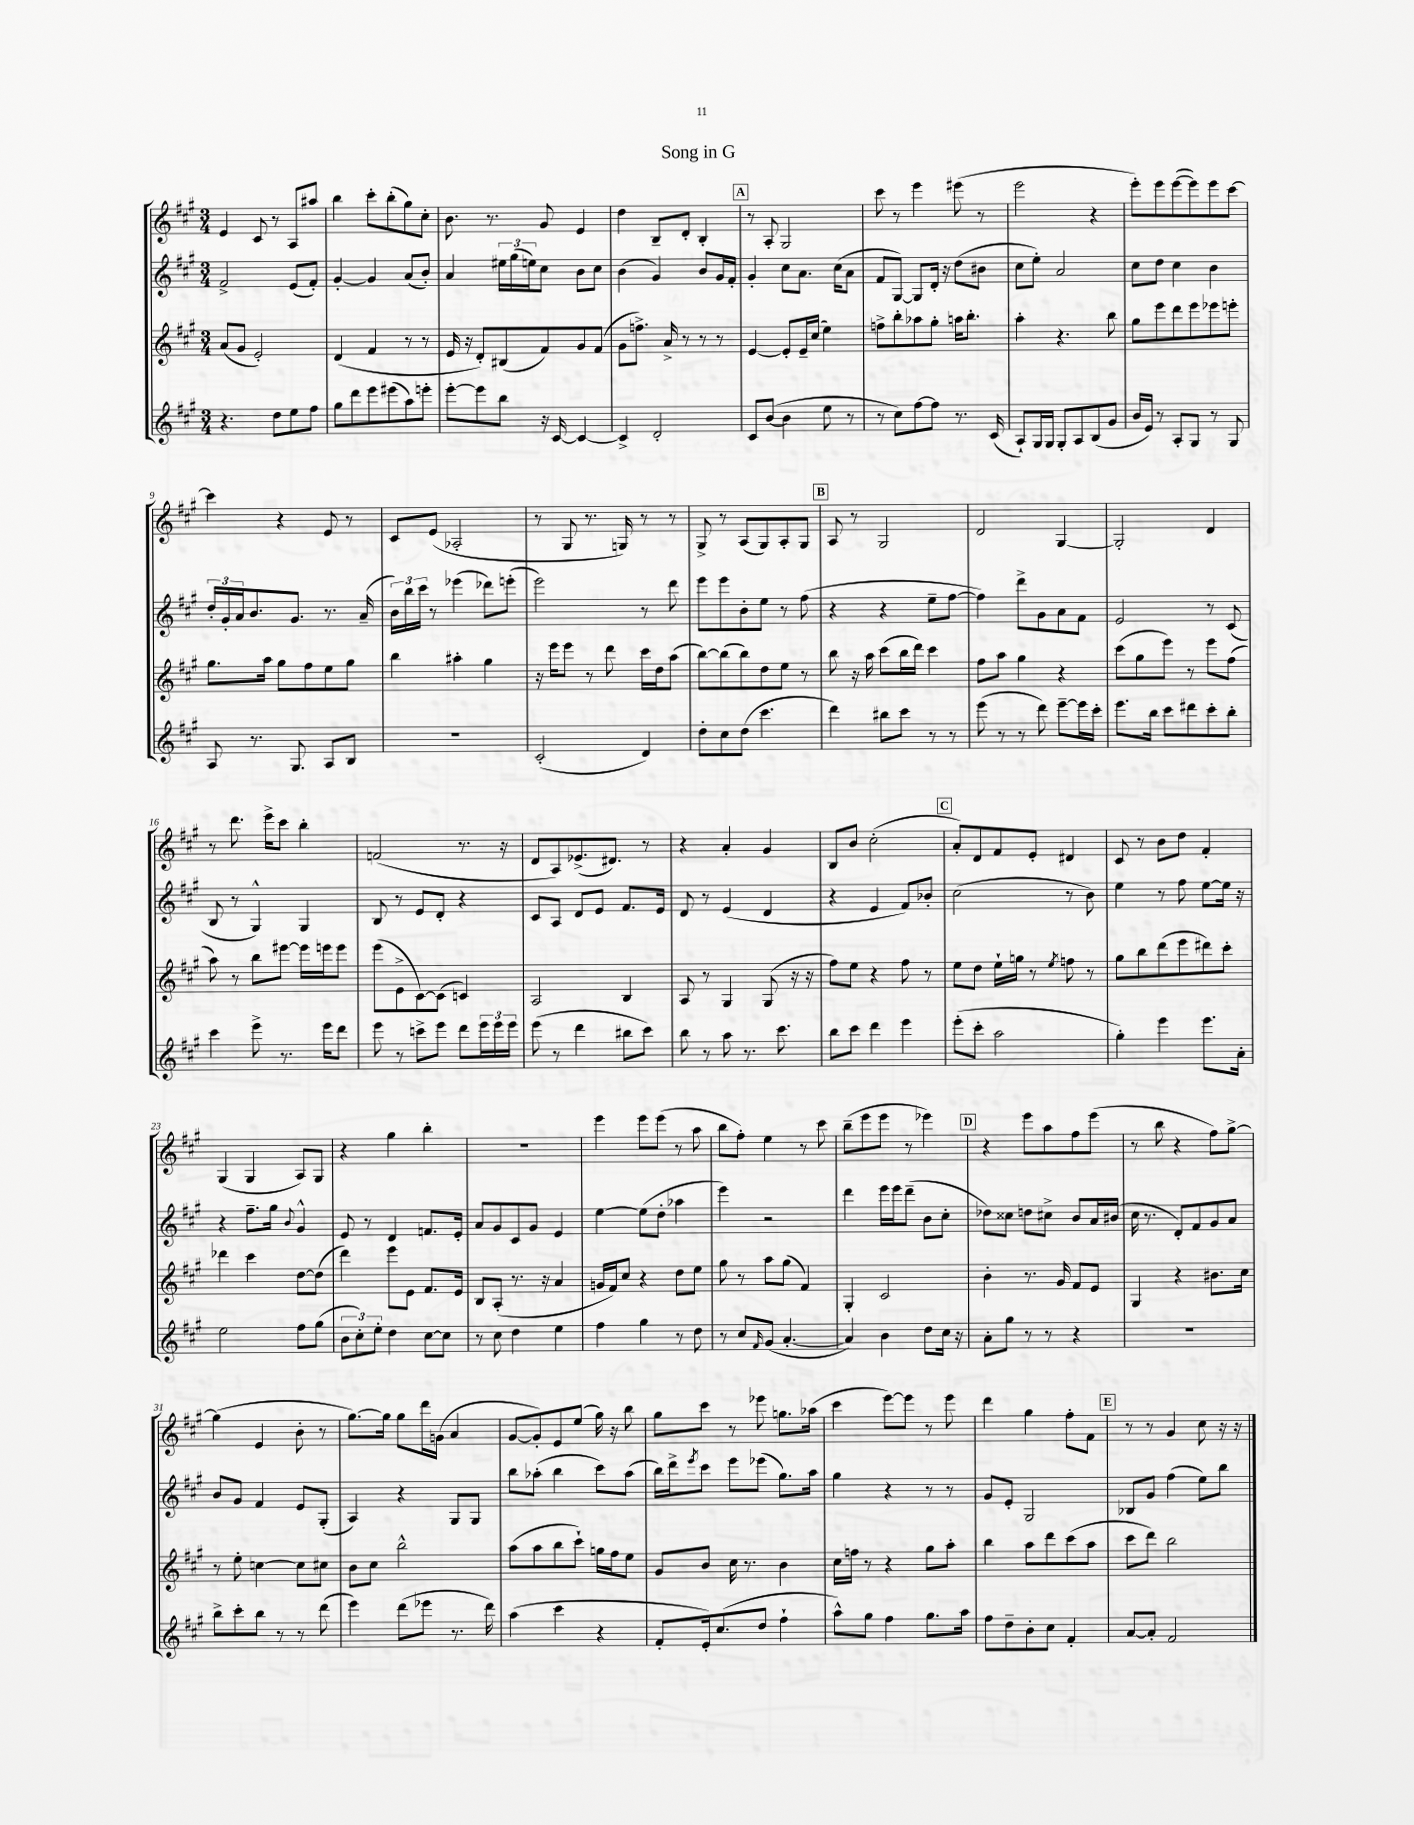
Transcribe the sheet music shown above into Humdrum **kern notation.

**kern	**kern	**kern	**kern
*part4	*part3	*part2	*part1
*staff4	*staff3	*staff2	*staff1
*clefG2	*clefG2	*clefG2	*clefG2
*k[f#c#g#]	*k[f#c#g#]	*k[f#c#g#]	*k[f#c#g#]
*M3/4	*M3/4	*M3/4	*M3/4
=1	=1	=1	=1
4.r	(8a/L	2f#^/	4e/
.	8g#/J	.	.
.	2e'/)	.	8c#/
8dd\L	.	.	8r
8ee\	.	(8e/L	8A/L
8ff#\J	.	8f#'/J)	8aa#X/J
=2	=2	=2	=2
8gg#\L	(4d/	[4g#'/	4bb\
8ddd\	.	.	.
8eee\	4f#/	4g#/]	8ccc#'\L
(8eee#X\	.	.	(8bb'\
8aa\)	8r	(8a/L	8gg#\)
8eeen'\J	8r	8b'/J)	8cc#'\J
=3	=3	=3	=3
[8eee'\L	16e/	4a/	8.b\
.	16r	.	.
8eee\]	8d'/L)	.	.
.	.	.	8.r
8bb\J	(8B#X/	24ee#X\LL	.
.	.	(24gg#\	.
.	.	24een\J)	.
16r	8f#/)	8cc#\J	8g#/
[16c#/	.	.	.
4c#/_	8g#/	8b\L	4e/
.	(8f#/J	8cc#\J	.
=4	=4	=4	=4
4c#^/]	8g#\L	(4b\	4dd\
.	8.ffn^\J)	.	.
2d'/	.	4g#/)	8B~/L
.	16a^/	.	.
.	8r	.	8d'/J
.	8r	8b/L	4B'/
.	8r	16g#/L	.
.	.	16f#'/JJ	.
!!LO:REH:place=s1:t=A
=5	=5	=5	=5
8c#/L	[4e/	4g#'/	8r
([8b/J	.	.	8A'/
4b\]	8e'/L]	8cc#\L	2G#/
.	16e~/L	8.a\J	.
.	(16cc#/JJ	.	.
8ee\	4ee\)	.	.
.	.	(16cc#\KL	.
8r	.	8a\J	.
=6	=6	=6	=6
8r	8ffn^\L	8f#/L	8ccc#\
8cc#\L)	8bb'\	[8G#/J)	8r
[8ff#\	8aa-X\	8G#/L]	4eee\
8ff#\J]	8gg#'\J	16d'/Jk	.
.	.	16r	.
8.r	16aan\KL	(8dd\L	(8eee#X\
.	8.bb'\J	.	.
.	.	8b#X\J	8r
(16c#/	.	.	.
=7	=7	=7	=7
8A`/L)	4aa'\	8cc#\L	2eee\
16G#/L	.	8ee'\J)	.
16G#/JJ	.	.	.
8G#'/L	4.r	2a/	.
8A/	.	.	.
(8B/	.	.	4r
8g#/J	8bb\	.	.
=8	=8	=8	=8
16b/LL	8gg#\L	8cc#\L	8eee'\L)
16e/JJ)	.	.	.
8r	8eee\	8dd\J	8eee\
8A'/L	8ddd\	4cc#\	([8eee\
8G#/J	8eee\	.	8eee\])
8r	8eee-X\	4b\	8eee\
8G#/	8eeen'\J	.	[8ccc#\J
!!LO:LB:g=z
=9	=9	=9	=9
8A/	8.gg#\L	24dd'/LL	4ccc#\]
.	.	24g#'/	.
.	.	24a/J	.
8.r	.	8.b/	.
.	16aa\Jk	.	.
.	8gg#\L	.	4r
8.G#/	.	8.g#/J	.
.	8ff#\	.	.
8A/L	8ee\	8.r	8e/
8B/J	8gg#\J	.	8r
.	.	(16a~/	.
=10	=10	=10	=10
2.r	4bb\	24b\LL)	8c#/L
.	.	24bb\	.
.	.	24ccc#\JJ	.
.	.	8r	(8e/J
.	4aa#X'\	(4eee-X\	2A-X'/
.	4gg#\	8ddd-X\L)	.
.	.	(8eeen'\J	.
=11	=11	=11	=11
(2c#'/	16r	2eee\)	8r
.	16eee\KL	.	.
.	8eee\J	.	8G#/
.	8r	.	8.r
.	8ddd\	.	.
.	.	.	16Gn/)
4d/)	16ccc#\LL	8r	8r
.	16dd\J	.	.
.	(8aa\J	8ddd\	8r
=12	=12	=12	=12
8dd'\L	[8bb\L)	8eee\L	8G#^/
8cc#\	(8bb\]	8eee\	8r
(8dd\J	8bb\)	8b'\	(8A/L
4.ccc#\	8dd\	8ee\J	8G#/)
.	8ee\J	8r	8A'/
.	8r	(8ff#\	8G#/J
!!LO:REH:place=s1:t=B
=13	=13	=13	=13
4ddd\)	8bb\	4r	8A/
.	16r	.	8r
.	16aa\	.	.
8bb#X\L	(8ccc#\L	4r	2G#/
8ccc#\J	16bb\L	.	.
.	16ddd\JJ)	.	.
8r	4ccc#\	8ee~\L	.
8r	.	[8ff#\J	.
=14	=14	=14	=14
(8eee\	8ff#\L	4ff#\])	2d/
8r	8aa\J	.	.
8r	4gg#\	8ddd^\L	.
8ddd\)	.	8g#\	.
[8eee~\L	4r	8a\	[4G#/
16eee\L]	.	8f#\J	.
16ccc#'\JJ	.	.	.
=15	=15	=15	=15
8.eee\L	(8ccc#\L	2e/	2G#'/]
.	8gg#\	.	.
16bb\Jk	.	.	.
8ccc#\L	8eee\J)	.	.
8ddd#X\	8r	.	.
8ccc#'\	8eee\L	8r	4d/
8bb'\J	(8ff#\J	(8c#/	.
!!LO:LB:g=z
=16	=16	=16	=16
4ccc#\	8aa\)	8B/	8r
.	8r	8r	8.ddd\
8eee^\	8bb\L	4G#^^/)	.
.	.	.	16eee^\KL
8.r	[8eee#X\J	.	8ccc#\J
.	16eee#\LL]	4G#/	4bb'\
16eee\KL	16eeen\J	.	.
8ddd\J	8eee\J	.	.
=17	=17	=17	=17
8eee\	(8eee\L	8B/	(2fn/
8r	8e^\	8r	.
8cccn^\L	[8c#\)	8e/L	.
8eee\J	(8c#\J]	8d'/J	.
8ddd\L	4cn/)	4r	8.r
24eee\L	.	.	.
24eee\	.	.	.
.	.	.	16r
24eee\JJ	.	.	.
=18	=18	=18	=18
(8eee\	2A/	8c#/L	8d/L
8r	.	8A/J	8A/)
4ddd\	.	8d/L	(8.e-X^/
.	.	8e/J	.
.	.	.	8.d#X/J)
8bb#X\L	4B/	8.f#/L	.
8ccc#\J)	.	.	8r
.	.	16e/Jk	.
=19	=19	=19	=19
8bb\	8A/	8d/	4r
8r	8r	8r	.
8aa\	4G#/	(4e/	4a'/
8.r	.	.	.
.	(8G#/	4d/	4g#/
8.ccc#\	.	.	.
.	16r	.	.
.	16r	.	.
=20	=20	=20	=20
8bb\L	8ff#\L)	4r	8B/L
8ccc#\J	8ee\J	.	8b/J
4ddd\	4r	4e/	(2cc#'\
4eee\	8ff#\	8f#/L)	.
.	8r	8b-X'/J	.
!!LO:REH:place=s1:t=C
=21	=21	=21	=21
(8eee'\L	8ee\L	(2cc#\	8a'/L)
8ccc#'\J	8dd\J	.	8d/
2aa\	16ee`\LL	.	8f#/
.	16ggn\JJ	.	.
.	8r	.	8e'/J
.	8qee/	.	.
.	8ffn\	8r	4d#X/
.	8r	8b\)	.
=22	=22	=22	=22
4gg#'\)	8gg#\L	4ee\	8c#/
.	8bb\	.	8r
4eee\	(8ddd\	8r	8b\L
.	8eee\	8ff#\	8dd\J
8.eee\L	8ddd#X\)	[8ee\L	4f#'/
.	8ccc#'\J	16ee\Jk]	.
16a'\Jk	.	16r	.
!!LO:LB:g=z
=23	=23	=23	=23
2ee\	4ddd-X\	4r	(4G#/
.	4ccc#\	8.ff#~\L	4G#/
.	.	16gg#\Jk	.
.	.	8qqb/	.
8ff#\L	[8dd\L	4g#^^/	8A/L)
(8gg#\J	(8dd\J]	.	8G#/J
=24	=24	=24	=24
12b\L	4ddd\)	8e/	4r
12cc#'\)	.	.	.
.	.	8r	.
12ee'\J	.	.	.
4dd\	8eee\L	4d/	4gg#\
.	8e\J	.	.
[8cc#\L	8.f#/L	8.fn/L	4bb'\
8cc#\J]	.	.	.
.	16e/Jk	16e'/Jk	.
=25	=25	=25	=25
8r	8B/L	8a/L	2.r
8cc#\	(8A'/J	8g#/	.
4dd\	8.r	8c#/	.
.	.	8g#/J	.
.	16r	.	.
4ee\	4a/	4e/	.
=26	=26	=26	=26
4ff#\	16gn/LL	[4ee\	4eee\
.	16f#/J)	.	.
.	8cc#/J	.	.
4gg#\	4r	(8ee\L]	8eee\L
.	.	8dd'\J	(8eee\J
8r	8dd\L	4aa-X\	8r
8dd\	8ee\J	.	8aa\
=27	=27	=27	=27
8r	8gg#\	4eee\)	8bb\L
8cc#/L	8r	.	8ff#'\J)
16qqf#/	.	.	.
(8g#/J	8aa\L	2r	4ee\
[4.a'/	(8gg#\J	.	.
.	4f#/)	.	8r
.	.	.	8ccc#\
=28	=28	=28	=28
4a/])	4G#'/	4ddd\	(8bb~\L
.	.	.	8eee\
4b\	2c#/	16eee\LL	8eee\J
.	.	16eee\J	.
.	.	(8ddd~\J	8r
8dd\L	.	8b\L	4eee-X\)
16cc#\Jk	.	8cc#'\J	.
16r	.	.	.
!!LO:REH:place=s1:t=D
=29	=29	=29	=29
8a'\L	4b'\	8dd-X\L)	4r
8gg#\J	.	8cc##X\J	.
8r	8.r	8ddn\L	8eee\L
8r	.	8cc#X^\J	8aa\
.	16g#/	.	.
4r	8f#/L	8b/L	8ff#\
.	8e/J	16a/L	(8eee\J
.	.	(16b#X/JJ	.
=30	=30	=30	=30
2.r	4G#/	16cc#\	8r
.	.	8.r	.
.	.	.	8bb\
.	4r	8d'/L)	4r
.	.	8f#/	.
.	8.b#X\L	8g#/	8ff#\L)
.	.	8a/J	[8gg#^\J
.	16cc#\Jk	.	.
!!LO:LB:g=z
=31	=31	=31	=31
8bb^\L	8r	8b/L	(4gg#\]
8ccc#'\	8ee'\	8g#/J	.
8bb\J	[4ccn\	4f#/	4e/
8r	.	.	.
8r	8cc\L]	8e/L	8b'\
(8ddd\	8cc#X\J	(8G#'/J	8r
=32	=32	=32	=32
4eee\)	8b\L	4A/)	[8.gg#\L)
.	8cc#\J	.	.
.	.	.	16gg#\Jk]
(8ddd\L	2bb^^\	4r	8gg#\L
8eee-X\J	.	.	16ddd\L
.	.	.	(16gn\JJ
8.r	.	8G#/L	4a/
.	.	8G#/J	.
16ddd\)	.	.	.
=33	=33	=33	=33
(4aa\	(8aa\L	8bb\L	[8g#/L
.	8aa\	(8aa-X'\J	8g#'/])
4ccc#\	8bb\	4bb\	8e/
.	8ccc#`\J)	.	(8ee/J
4r	16ggn\LL	8ccc#\L)	16gg#\)
.	16ff#\J	.	16r
.	8ee\J	(8aa-\J	8bb\
=34	=34	=34	=34
8f#'/L	8g#/L	16bb\LL)	8gg#\L
.	.	16ddd^\J	.
.	.	8qeee/	.
16e'/k)	8b/J	8ccc#\J	8ccc#\J
(8.cc#/	.	.	.
.	16cc#\	8eee\L	8r
.	8.r	.	.
8dd/J	.	(8eee-X\J	8eee-X\
4ff#`\	4b\	8.gg#\L)	8.ggn\L
.	.	16aa\Jk	(16aa-X\Jk
=35	=35	=35	=35
8aa^^\L)	16cc#\LL	4gg#\	4ccc#\
.	16ffn\JJ	.	.
8gg#\J	8r	.	.
4ff#\	4r	4r	[8eee\L)
.	.	.	8eee\J]
8.gg#\L	8gg#\L	8r	8r
.	8aa'\J	8r	8eee\
16aa\Jk	.	.	.
=36	=36	=36	=36
8ff#\L	4bb\	8g#/L	4ddd\
8dd~\	.	8e'/J	.
8b'\	8aa\L	2G#/	4gg#\
8cc#\J	8ddd\	.	.
4f#'/	(8ccc#\	.	8ff#'\L
.	8aa\J	.	8f#\J
!!LO:REH:place=s1:t=E
=37	=37	=37	=37
[8a/L	8ccc#\L	8B-X/L	8r
8a'/J]	8ddd\J)	8g#/J	8r
2f#/	2bb\	(4ff#\	4g#/
.	.	8ee\L)	8cc#\
.	.	8bb\J	16r
.	.	.	16r
==	==	==	==
*-	*-	*-	*-
